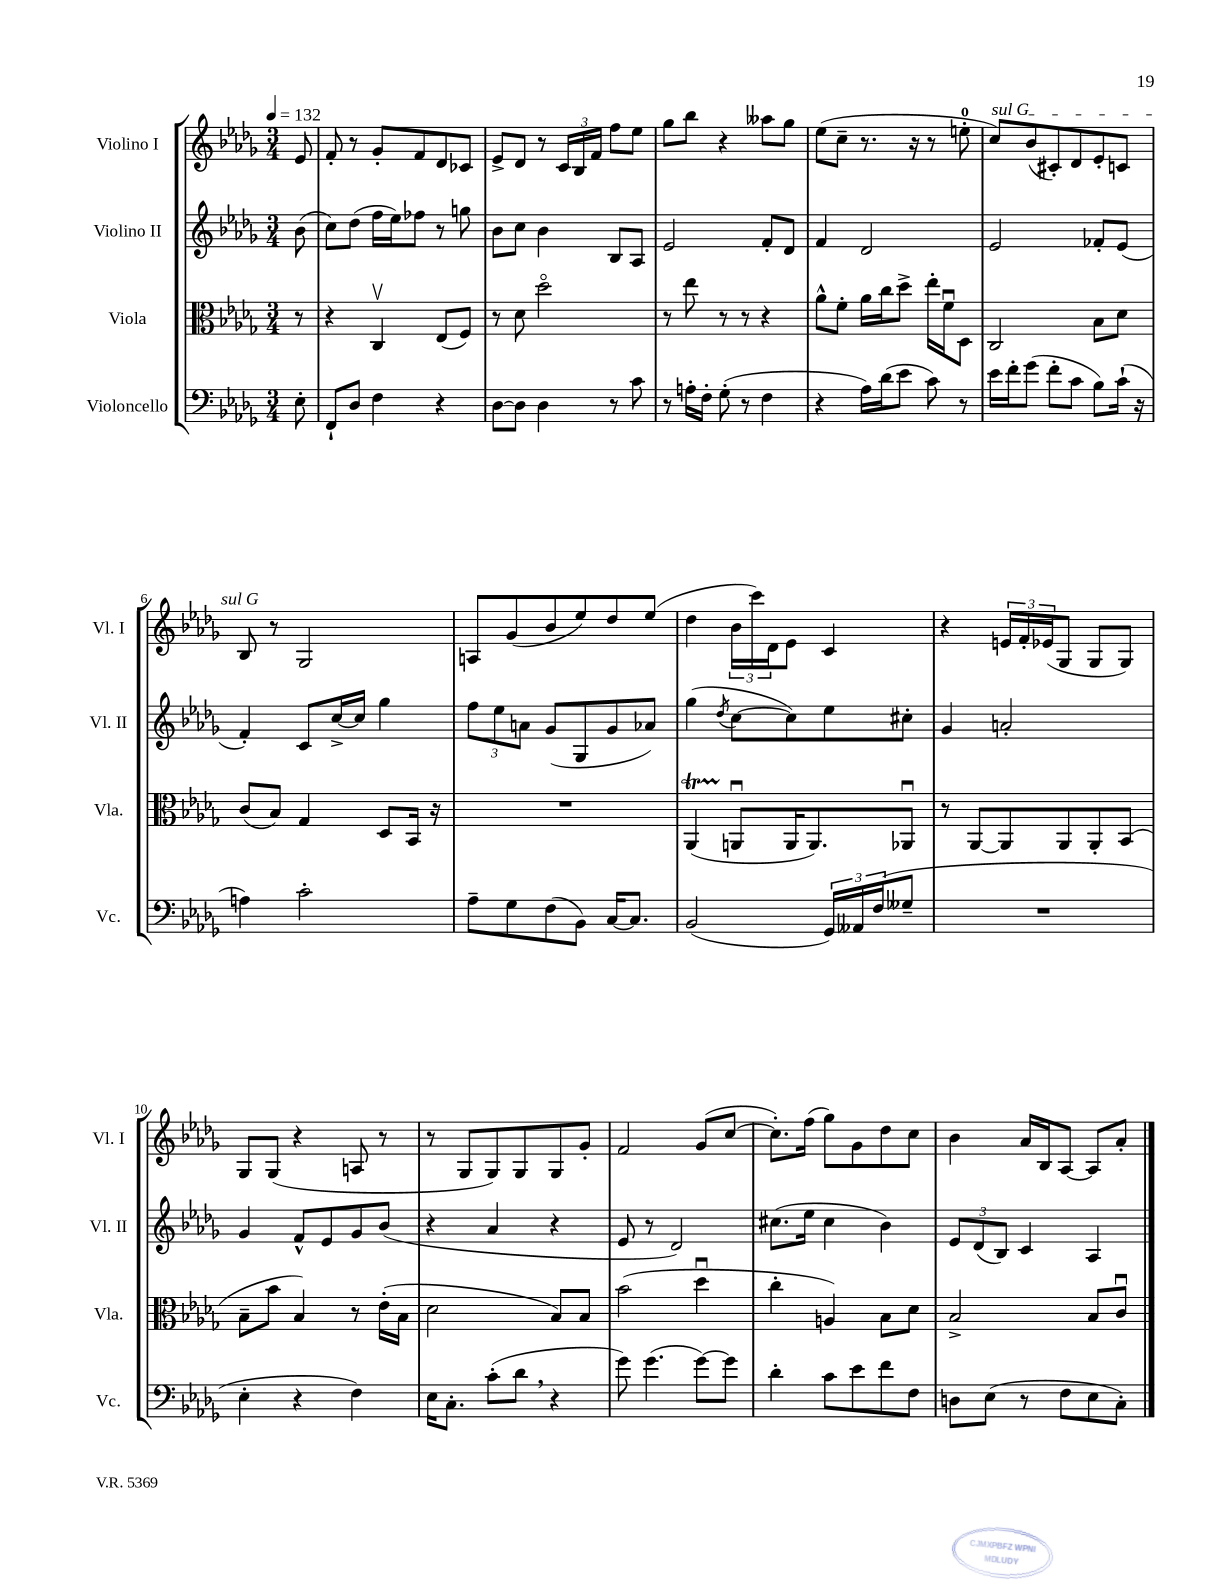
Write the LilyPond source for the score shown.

<<
\new StaffGroup <<
\new Staff = "s0" \with { instrumentName = "Violino I" shortInstrumentName = "Vl. I" } {
    \clef treble \key des \major \numericTimeSignature \time 3/4 \partial 8 \tempo 4 = 132
    ees'8 |
    f'8-. r8 ges'8-. f'8 des'8 ces'8 |
    ees'8-> des'8 r8 \tuplet 3/2 { c'16 bes16 f'16 } f''8 ees''8 |
    ges''8 bes''8 r4 aeses''8 ges''8 |
    ees''8( c''8-- r8. r16 r8 e''8-0-. |
    \once \override TextSpanner.bound-details.left.text = \markup { \italic "sul G" } c''8\startTextSpan) bes'8( cis'8-.) des'8 ees'8-. c'8 |
    bes8\stopTextSpan r8 ges2 |
    a8 ges'8( bes'8 ees''8) des''8 ees''8( |
    des''4 \tuplet 3/2 { bes'16 c'''16) des'16 } ees'8 c'4 |
    r4 \tuplet 3/2 { e'16 f'16-. ees'16( } ges8 ges8 ges8) |
    ges8 ges8( r4 a8 r8 |
    r8 ges8 ges8) ges8 ges8 ges'8-. |
    f'2 ges'8( c''8~ |
    c''8.-.) f''16( ges''8) ges'8 des''8 c''8 |
    bes'4 aes'16 bes16 aes8~ aes8 aes'8-. \bar "|." |
}
\new Staff = "s1" \with { instrumentName = "Violino II" shortInstrumentName = "Vl. II" } {
    \clef treble \key des \major \numericTimeSignature \time 3/4 \partial 8
    bes'8( |
    c''8) des''8( f''16 ees''16) fes''8 r8 g''8 |
    bes'8 c''8 bes'4 bes8 aes8 |
    ees'2 f'8-. des'8 |
    f'4 des'2 |
    ees'2 fes'8-. ees'8( |
    f'4-.) c'8 c''16~-> c''16 ges''4 |
    \tuplet 3/2 { f''8 ees''8 a'8 } ges'8( ges8 ges'8 aes'8) |
    ges''4( \acciaccatura { des''8 } c''8~ c''8) ees''8 cis''8-. |
    ges'4 a'2-. |
    ges'4 f'8-^ ees'8 ges'8 bes'8( |
    r4 aes'4 r4 |
    ees'8 r8 des'2) |
    cis''8.( ees''16 cis''4 bes'4) |
    \tuplet 3/2 { ees'8 des'8( bes8) } c'4 aes4 \bar "|." |
}
\new Staff = "s2" \with { instrumentName = "Viola" shortInstrumentName = "Vla." } {
    \clef alto \key des \major \numericTimeSignature \time 3/4 \partial 8
    r8 |
    r4 c4\upbow ees8( f8) |
    r8 des'8 des''2\flageolet |
    r8 ees''8 r8 r8 r4 |
    aes'8-^ f'8-. aes'16 c''16 des''8-> ees''16-. f'16\downbow des8 |
    c2 bes8 des'8 |
    c'8( bes8) ges4 des8 bes,16 r16 |
    R2. |
    aes,4\startTrillSpan( a,8\downbow\stopTrillSpan a,16 a,8.) aes,8\downbow |
    r8 aes,8~ aes,8 aes,8 aes,8-. bes,8( |
    bes8-- bes'8 bes4) r8 ees'16-.( bes16 |
    des'2 bes8) bes8 |
    bes'2( des''4\downbow |
    c''4-. a4) bes8 des'8 |
    bes2-> bes8 c'8\downbow \bar "|." |
}
\new Staff = "s3" \with { instrumentName = "Violoncello" shortInstrumentName = "Vc." } {
    \clef bass \key des \major \numericTimeSignature \time 3/4 \partial 8
    ees8-. |
    f,8-! des8 f4 r4 |
    des8~ des8 des4 r8 c'8 |
    r8 a16-. f16-. ges8-.( r8 f4 |
    r4 aes16) des'16( ees'8 c'8) r8 |
    ees'16 f'16-. ges'8( f'8-. c'8 bes8) c'16-!( r16 |
    a4) c'2-. |
    aes8-- ges8 f8( bes,8) c16~ c8. |
    bes,2( \tuplet 3/2 { ges,16) aeses,16 f16( } geses8-- |
    R2. |
    ees4-. r4 f4) |
    ees16 c8.-. c'8-.( des'8 \breathe r4 |
    ges'8) ges'4.( ges'8~) ges'8 |
    des'4-. c'8 ees'8 f'8 f8 |
    d8 ees8( r8 f8 ees8 c8-.) \bar "|." |
}
>>
>>
